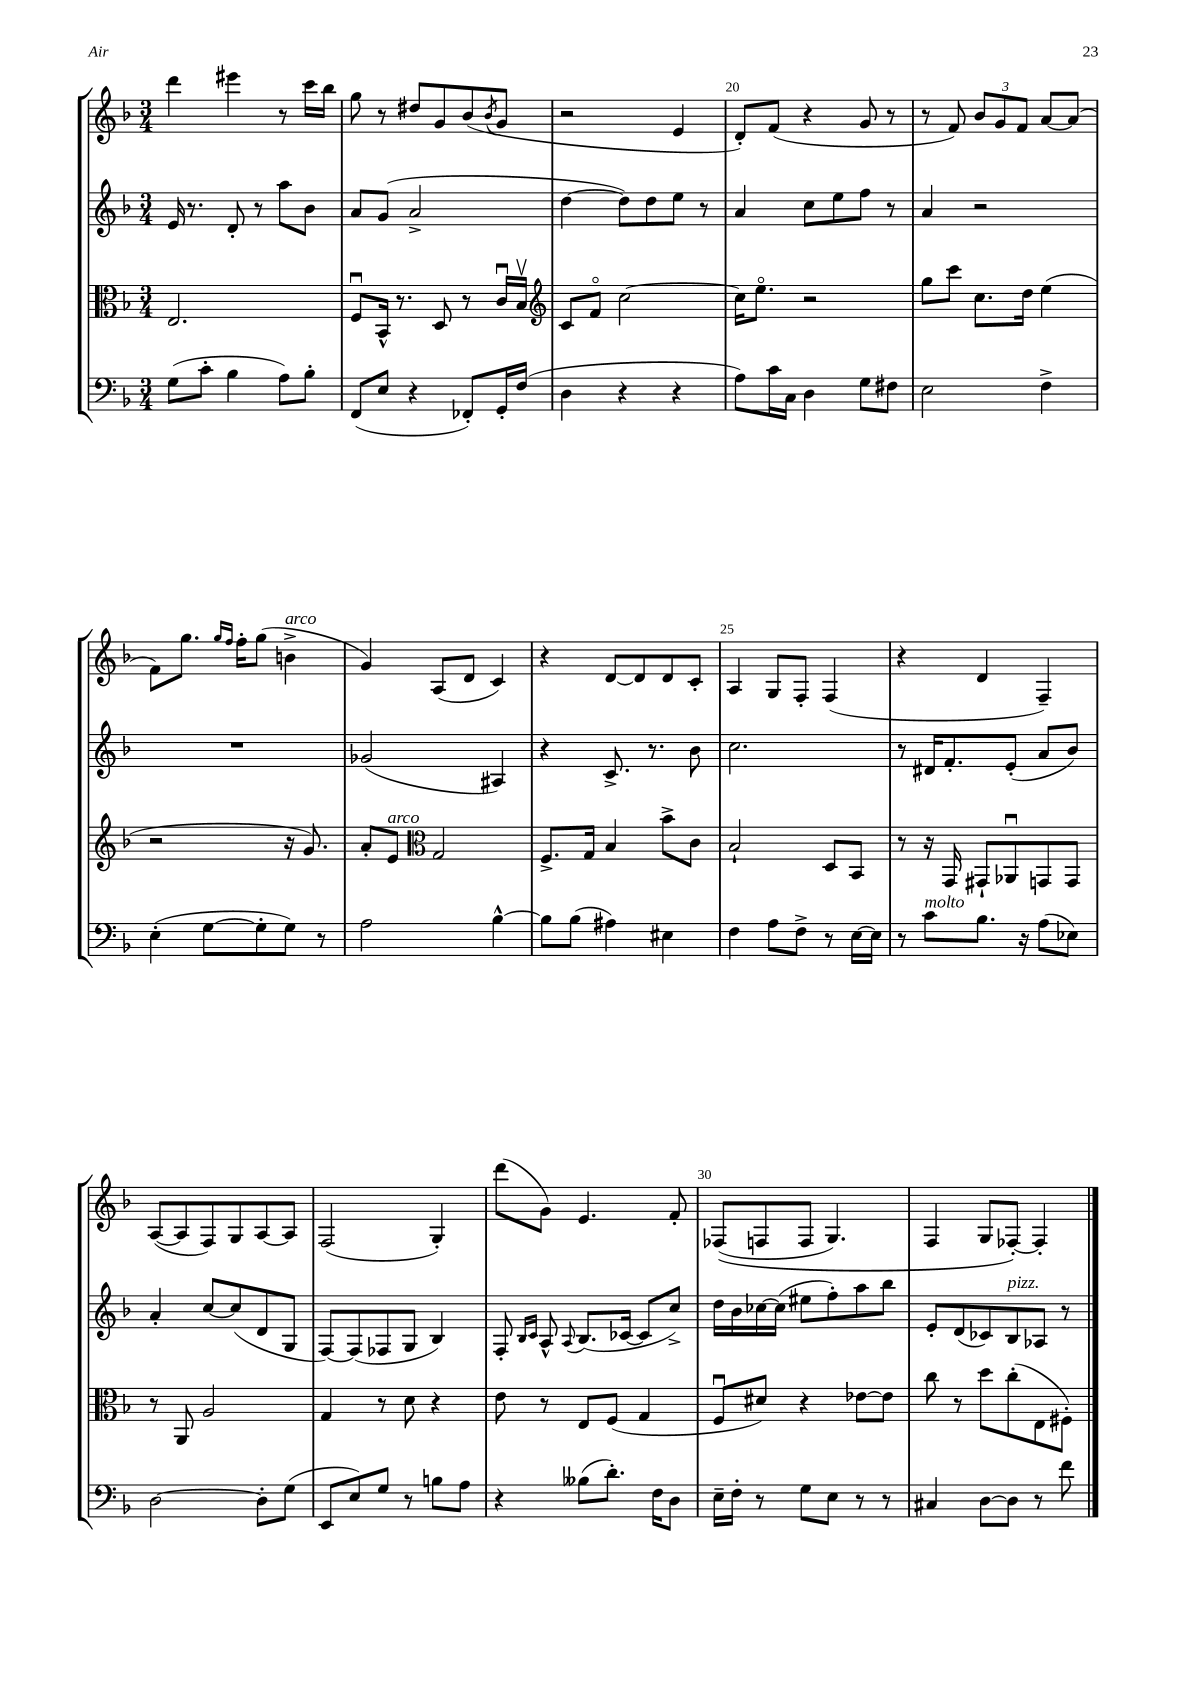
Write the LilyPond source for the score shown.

<<
\new StaffGroup <<
\new Staff = "s0" {
    \clef treble \key f \major \numericTimeSignature \time 3/4
    d'''4 eis'''4 r8 c'''16 bes''16 |
    g''8 r8 dis''8 g'8 bes'8( \acciaccatura { bes'8 } g'8 |
    r2 e'4 |
    d'8-.) f'8( r4 g'8 r8 |
    r8 f'8) \tuplet 3/2 { bes'8 g'8 f'8 } a'8~ a'8( |
    f'8) g''8. \grace { g''16 f''16 } f''16-. g''8( b'4->^\markup { \italic "arco" } |
    g'4) a8( d'8 c'4) |
    r4 d'8~ d'8 d'8 c'8-. |
    a4 g8 f8-. f4( |
    r4 d'4 f4--) |
    a8~( a8 f8) g8 a8~ a8 |
    f2( g4-.) |
    d'''8( g'8) e'4. f'8-. |
    fes8(\( f8 f8 g4.) |
    f4 g8 fes8~-.\) fes4-. \bar "|." |
}
\new Staff = "s1" {
    \clef treble \key f \major \numericTimeSignature \time 3/4
    e'16 r8. d'8-. r8 a''8 bes'8 |
    a'8 g'8( a'2-> |
    d''4~ d''8) d''8 e''8 r8 |
    a'4 c''8 e''8 f''8 r8 |
    a'4 r2 |
    R2. |
    ges'2( ais4) |
    r4 c'8.-> r8. bes'8 |
    c''2. |
    r8 dis'16 f'8.-. e'8-.( a'8 bes'8) |
    a'4-. c''8~ c''8( d'8 g8 |
    f8~) f8( fes8 g8 bes4) |
    f8-. \grace { bes16 c'16 } a8-^ \appoggiatura { a8 } bes8.( ces'16~ ces'8 c''8->) |
    d''16 bes'16 ces''16~ ces''16( eis''8 f''8-.) a''8 bes''8 |
    e'8-. d'8( ces'8) bes8^\markup { \italic "pizz." } aes8 r8 \bar "|." |
}
\new Staff = "s2" {
    \clef alto \key f \major \numericTimeSignature \time 3/4
    e2. |
    f8\downbow bes,16-^ r8. d8 r8 c'16\downbow bes16\upbow |
    \clef treble c'8 f'8\flageolet c''2~ |
    c''16 e''8.\flageolet r2 |
    g''8 c'''8 c''8. d''16 e''4( |
    r2 r16 g'8.) |
    a'8-. e'8^\markup { \italic "arco" } \clef alto g2 |
    f8.-> g16 bes4 bes'8-> c'8 |
    bes2-! d8 bes,8 |
    r8 r16 g,16 gis,8-! aes,8\downbow g,8 g,8 |
    r8 a,8 a2 |
    g4 r8 d'8 r4 |
    e'8 r8 e8 f8( g4 |
    f8\downbow dis'8) r4 ees'8~ ees'8 |
    c''8 r8 d''8 c''8-.( e8 fis8-.) \bar "|." |
}
\new Staff = "s3" {
    \clef bass \key f \major \numericTimeSignature \time 3/4
    g8( c'8-. bes4 a8) bes8-. |
    f,8( e8 r4 fes,8-.) g,16-. f16( |
    d4 r4 r4 |
    a8) c'16 c16 d4 g8 fis8 |
    e2 f4-> |
    e4-.( g8~ g8-. g8) r8 |
    a2 bes4~-^ |
    bes8 bes8( ais4) eis4 |
    f4 a8 f8-> r8 e16~ e16 |
    r8 c'8^\markup { \italic "molto" } bes8. r16 a8( ees8) |
    d2~ d8-. g8( |
    e,8 e8) g8 r8 b8 a8 |
    r4 beses8( d'8.-.) f16 d8 |
    e16-- f16-. r8 g8 e8 r8 r8 |
    cis4 d8~ d8 r8 f'8 \bar "|." |
}
>>
>>
\layout { \context { \Score currentBarNumber = #17 \override BarNumber.break-visibility = ##(#f #t #t) barNumberVisibility = #(every-nth-bar-number-visible 5) } }
